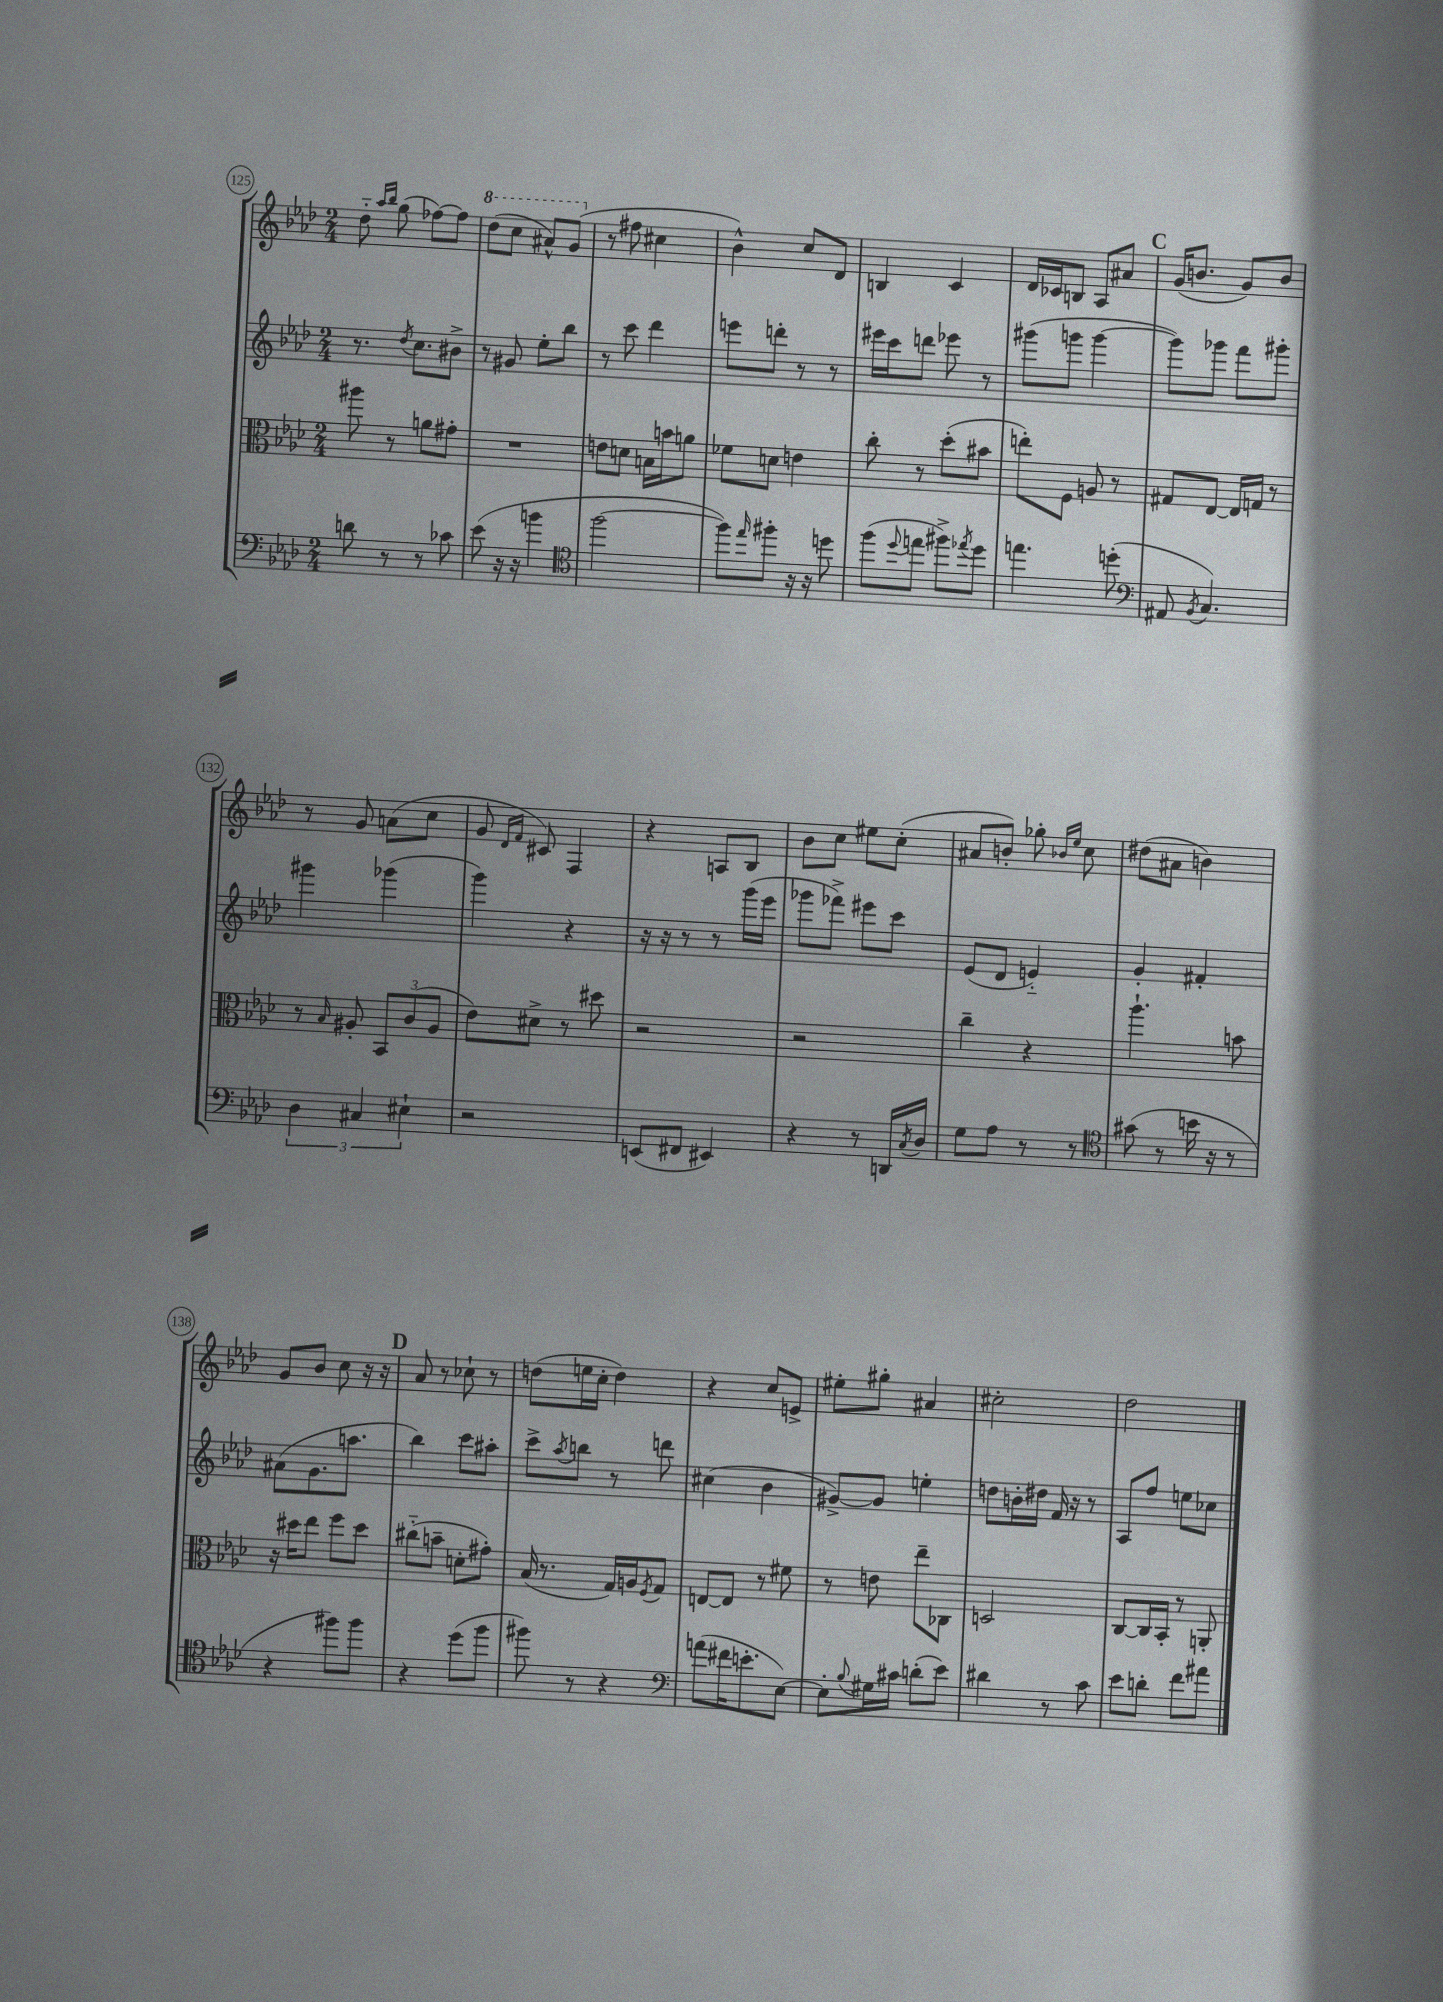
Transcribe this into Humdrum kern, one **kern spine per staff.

**kern	**kern	**kern	**kern
*staff4	*staff3	*staff2	*staff1
*clefF4	*clefC3	*clefG2	*clefG2
*k[b-e-a-d-]	*k[b-e-a-d-]	*k[b-e-a-d-]	*k[b-e-a-d-]
*M2/4	*M2/4	*M2/4	*M2/4
8d	8aa#	8.r	8dd-'~
.	.	.	16qqaa-
.	.	.	16qqbb-
8r	8r	.	(8gg
.	.	8qdd-	.
.	.	8.cc	.
8r	8a	.	[8ff-)
8c-	8g#'	8b#^	8ff-]
=	=	=	=
(8e-	2r	8r	(8ddd-
16r	.	8g#	8ccc
16r	.	.	.
4b	.	8ee-'	8aa#^^)
.	.	8bb-	(8gg
=	=	=	=
*clefC4	*	*	*
[2ff	8e	8r	8r
.	8d	8ccc	8ff#
.	16B	4ddd-	4cc#
.	16b	.	.
.	8a	.	.
=	=	=	=
8ff])	8f-	8eee	4b-^^)
16qqee-	.	.	.
8ff#'	8d	8ddd'	.
16r	4e	8r	8cc
16r	.	.	.
8dd	.	8r	8d-
=	=	=	=
(8ff	8cc'	16eee#	4B
.	.	16ccc	.
8qqdd-	.	.	.
8ee	8r	8ddd	.
8ff#^)	(8dd-'	8eee-	4c
8qee-	.	.	.
8dd-	8b#	8r	.
=	=	=	=
4.ee	8ee')	(8ggg#	16d-
.	.	.	16c-
.	8F	8ggg	8B
.	8A	[4ggg	8A-
(8dd'	8r	.	8a#
=	=	=	=
*clefF4	*	*	*
8AA#	8G#	8ggg])	(16g
.	.	.	8.b
8qBB-	.	.	.
4.C)	[8E-	8ggg-	.
.	16E-]	8fff	8g)
.	16G	.	.
.	8r	8ggg#'	8b
=	=	=	=
6D-	8r	4ggg#	8r
.	16qqB-	.	.
.	8A#'	.	8g
6C#	.	.	.
.	12BB-	(4ggg-	(8a
6E#`	(12c	.	.
.	.	.	8cc
.	12A#	.	.
=	=	=	=
2r	8e-)	4ggg)	8g
.	.	.	16qqd-
.	.	.	16qqf
.	8d#^	.	8c#)
.	8r	4r	4F
.	8dd#	.	.
=	=	=	=
(8EE	2r	16r	4r
.	.	16r	.
8FF#	.	8r	.
4EE#)	.	8r	8A
.	.	(16ggg	8B-
.	.	16eee-	.
=	=	=	=
4r	2r	8ggg-	8b-
.	.	8fff-^)	8cc
8r	.	8eee#	8ee#
16DD	.	8ccc	(8cc'
8qC	.	.	.
16D-	.	.	.
=	=	=	=
8G	4cc~	(8e-	8a#
8A-	.	8d-	8b')
8r	4r	4e'~)	8gg-'
.	.	.	16qqb-
.	.	.	16qqee-
8r	.	.	8cc
=	=	=	=
*clefC4	*	*	*
(8g#	4.aa-`	4g'	(8dd#
8r	.	.	8a#
16b	.	4f#'	4b)
16r	.	.	.
8r	8b	.	.
=	=	=	=
4r	16r	(8a#	8g
.	16dd#	.	.
.	8ee-	8.g	8b-
8ff#)	8ff	.	8cc
.	.	8.aa	.
8ff#	8dd#	.	16r
.	.	.	16r
=	=	=	=
4r	(8cc#'~	4bb-)	8a-
.	8b~	.	8r
(8dd-	8d'	8ccc	8cc-`
8ff	8g#')	8aa#'	8r
=	=	=	=
8ff#)	(16B-	8ccc^	(8dd
.	8.r	.	.
.	.	8qaa-	.
8r	.	8bb	16ee
.	.	.	16cc'
4r	16G)	8r	4dd)
.	16A	.	.
.	8qF	.	.
.	8G	8ddd	.
=	=	=	=
*clefF4	*	*	*
(8a	[8E	(4cc#	4r
16f#	8E]	.	.
8.e'	.	.	.
.	8r	4b-	8cc
[8E-)	8f#	.	8e^
=	=	=	=
8E-']	8r	[8g#^)	8ee#'
8qqB-	.	.	.
16G#	8e	8g#]	8gg#'
16c#	.	.	.
(8d'	8ee-~	4ee'	4a#
8e-)	8C-	.	.
=	=	=	=
4d#	2D	8dd	2cc#'
.	.	16b'	.
.	.	16dd#	.
8r	.	16f	.
.	.	16r	.
8c	.	8r	.
=	=	=	=
8e-	[8C	8A-	2dd-
8d'	16C]	8ff	.
.	16BB-'	.	.
8f	8r	8ee	.
8a#	8AA'	8cc-	.
==	==	==	==
*-	*-	*-	*-
